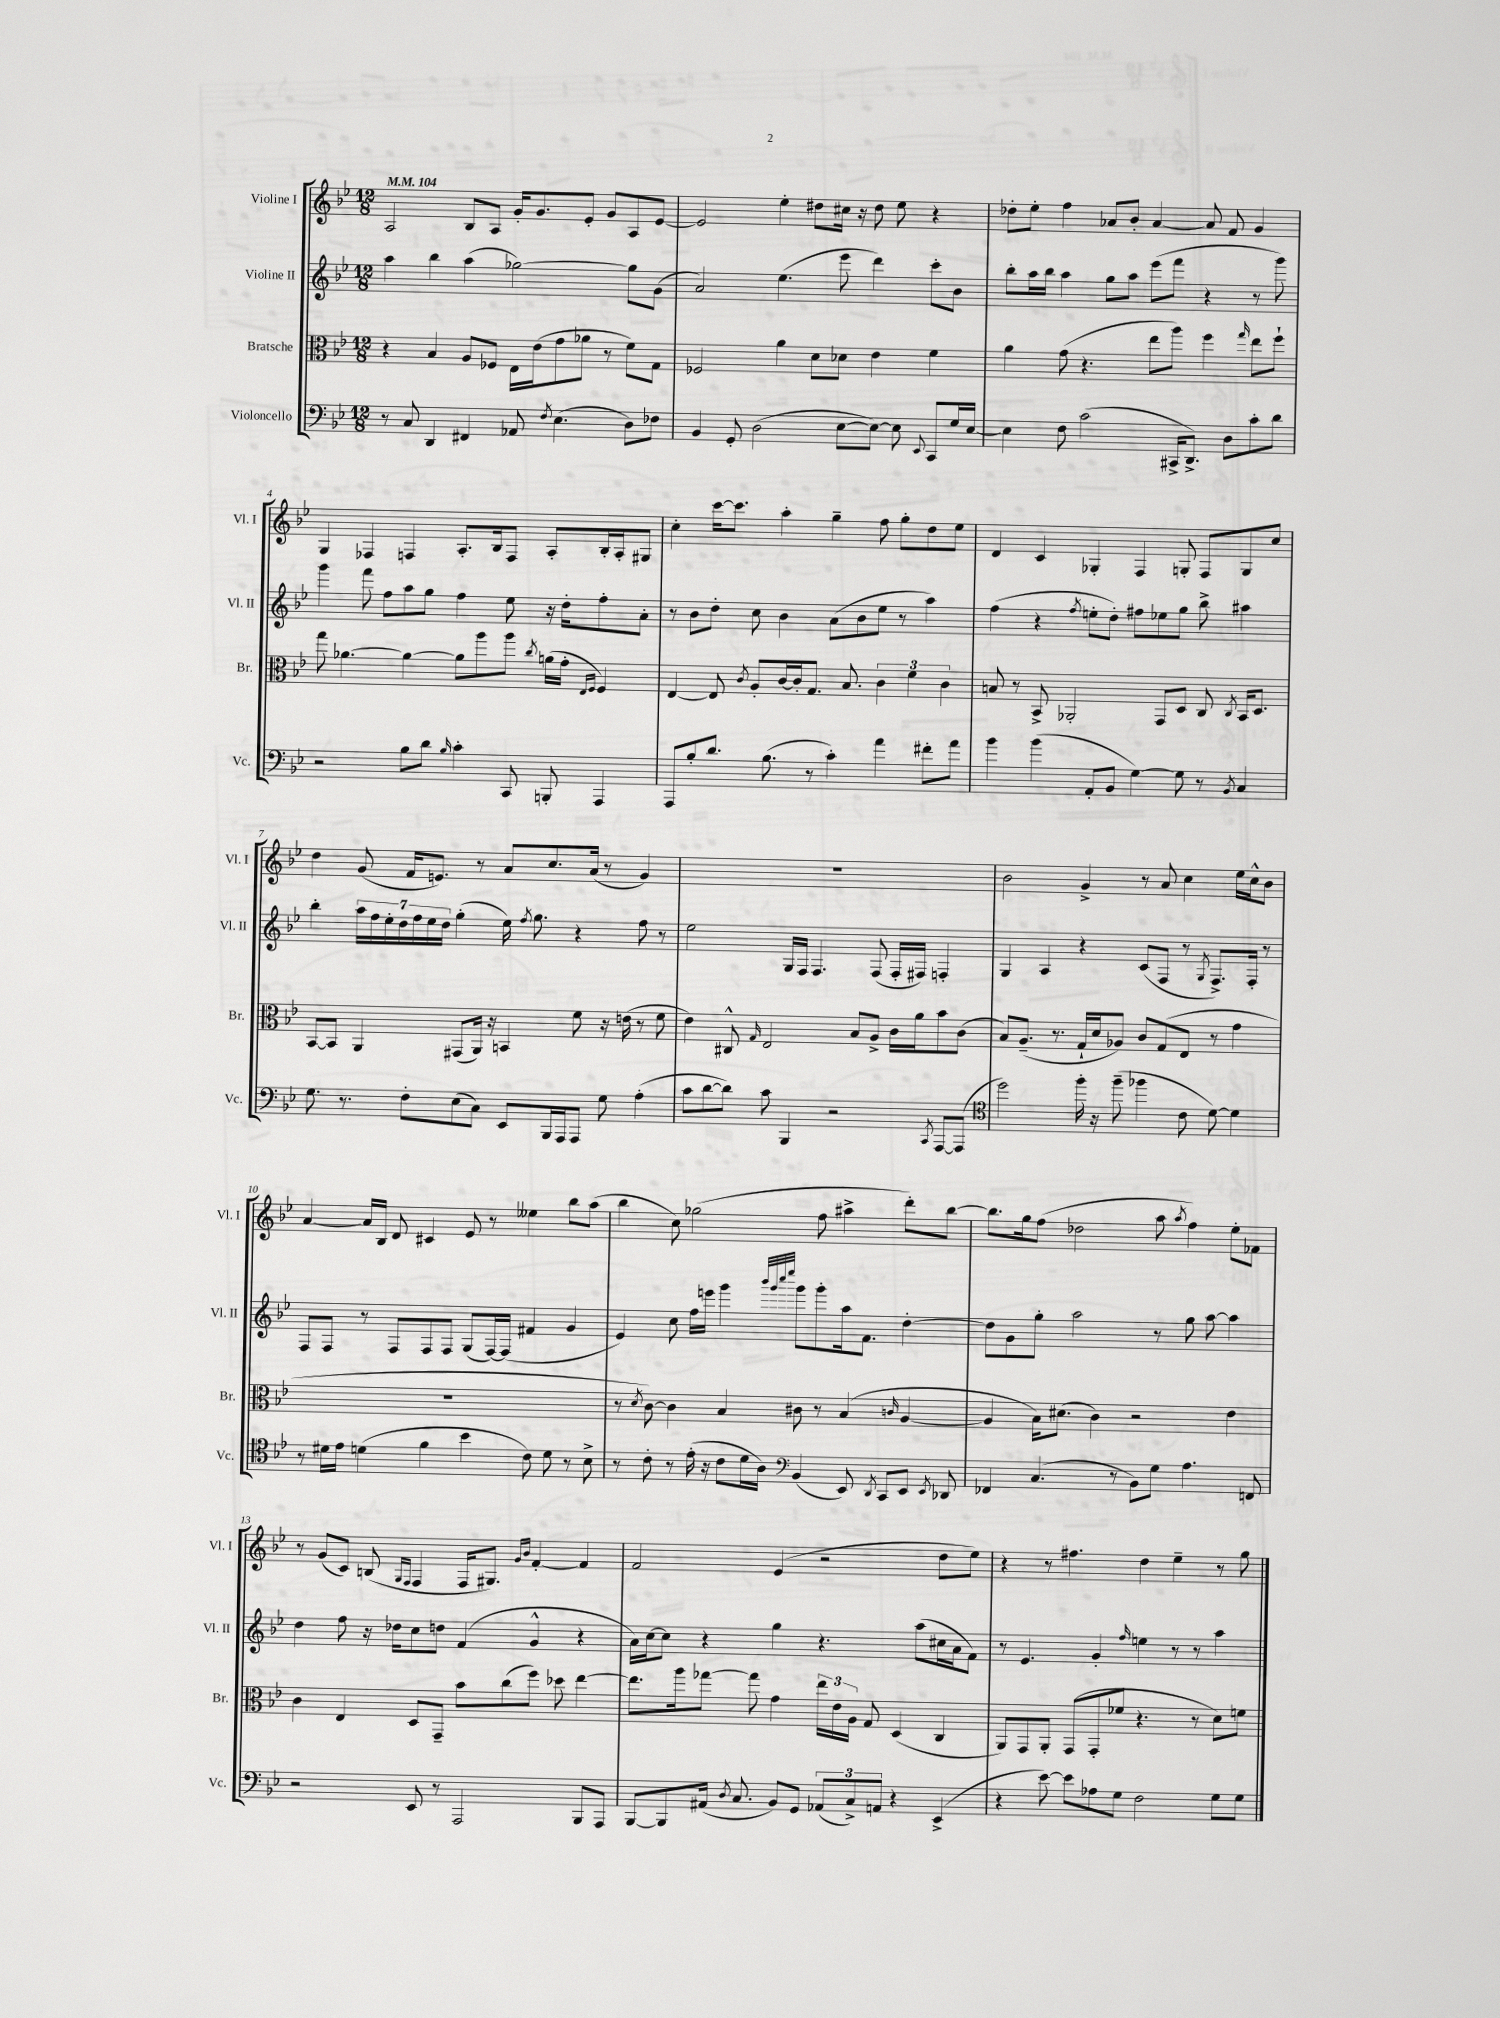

**kern	**kern	**kern	**kern
*staff4	*staff3	*staff2	*staff1
*clefF4	*clefC3	*clefG2	*clefG2
*k[b-e-]	*k[b-e-]	*k[b-e-]	*k[b-e-]
*M12/8	*M12/8	*M12/8	*M12/8
*MM104	*MM104	*MM104	*MM104
8r	4r	4aa	2A
8C	.	.	.
4DD	4B-	4bb-	.
4FF#	8A	(4aa	8B-
.	8F-	.	8A
8AA-	16E-	[2gg-)	16g'
.	(16e-	.	8.g
8qF	.	.	.
(4.E-	8g	.	.
.	8a-	.	8e-'
.	8r	.	8g
8D)	8f)	8gg-]	8A
8F-	8G	(8g	[8e-
=	=	=	=
4BB-	2F-	2a)	2e-]
8GG'	.	.	.
(2D	.	.	.
.	4a	(4.ee-	4ee-'
.	8d	.	8dd#
[8E-	8d-	8eee-	16cc#
.	.	.	16r
8E-_)	4e-	4ddd)	8dd#
8E-]	.	.	8ee-
8qqEE-	.	.	.
8CC	4f	8ccc'	4r
16G	.	8b-	.
[16E-	.	.	.
=	=	=	=
4E-]	4a	8bb-'	8dd-'
.	.	16aa	8ee-'
.	.	16bb-	.
8F	(8g	4aa	4ff
(2c	4.r	.	.
.	.	8gg	8a-
.	.	8aa	8b-'
.	8ee-	(8eee-	[4a-
16CC#^	8aa)	8fff	.
8.DD^)	.	.	.
.	4ff	4r	8a-]
8D	.	.	8f
.	16qqgg	.	.
8c'	8ee-	8r	4g
8d	8ff`	8ggg)	.
=	=	=	=
2r	8gg	4ggg	4G
.	[4.a-	.	.
.	.	8fff	4F-
.	.	8ff	.
8B-	4a-_	8aa	4F
8d	.	8gg	.
16qqB-	.	.	.
4c'	8a-]	4ff	8.A'
.	8aa	.	.
.	.	.	16B-
8CC	8aa	8ee-	8F
.	8qcc	.	.
8BBB'	(16a	16r	8A'
.	16g'	16dd'	.
.	16qqE-	.	.
.	16qqF	.	.
4AAA	4F)	8ff'	16B-'
.	.	.	16A'
.	.	8a'	8G#
=	=	=	=
8AAA	[4E-	8r	4cc'
8B-'	.	8b-	.
8.d	8E-]	8dd'	[16ccc
.	.	.	8.ccc]
.	8qc	.	.
.	8A'	8cc	.
(8.B-	.	.	.
.	[16c	4b-	4aa'
.	16c']	.	.
8r	8.G	.	.
4c')	.	(8a	4gg~
.	8.B-	.	.
.	.	8b-	.
4a	6c	8ee-	8ff
.	.	8r	8gg'
.	6f	.	.
8f#'	.	4aa)	8dd
.	6c	.	.
8a	.	.	8ee-
=	=	=	=
4b-	8B	(4ff	4d
.	8r	.	.
(4b-	8BB-^	4r	4c
.	2AA-'	.	.
.	.	8qff	.
8AA'	.	8ee'	4G-'
8BB-	.	8dd')	.
[4G)	.	8ff#	4F
.	8GG	8ee-	.
8G]	8D	8gg	8G'
8r	8C	8bb-^	8F
8qBB-	8qC	.	.
4C	16BB-	4aa#	8G
.	8.D	.	.
.	.	.	8cc
=	=	=	=
8.G	[8BB-	4bb-'	4dd
.	8BB-]	.	.
8.r	.	.	.
.	4AA	28aa	(8g
.	.	28ff	.
.	.	28ee-'	.
.	.	28dd	.
8F'	.	.	16f
.	.	28ff	.
.	.	28ee-	.
.	.	.	8.e)
.	.	28dd	.
(8E-	(8GG#	(4gg'	.
8C)	16AA)	.	8r
.	16r	.	.
8EE-	4BB	16ee-)	8a
.	.	8qff	.
.	.	8.gg	.
16BBB-	.	.	8.cc
16AAA	.	.	.
8AAA	8f	4r	.
.	.	.	(16a
8G	16r	.	8r
.	(16e	.	.
(4A'	8r	8ff	4g)
.	8f	8r	.
=	=	=	=
8c	4e-)	2ee-	1.r
[8d	.	.	.
8d])	8C#^^	.	.
.	16qqG	.	.
8c	2E-	.	.
4BBB-	.	16G	.
.	.	16F	.
.	.	4.F	.
2r	.	.	.
.	8B-	.	.
.	8A^	(8F	.
.	16c	16F'	.
.	16a	16F#)	.
8qCC	.	.	.
[8AAA	8b-	4F'	.
(8AAA]	(8c	.	.
=	=	=	=
*clefC4	*	*	*
2dd)	8B-)	4G	2b-
.	(8.A~	.	.
.	.	4A	.
.	8.r	.	.
16ff'	16G`	4r	4g^
16r	16d	.	.
(8ff~	8A-)	.	.
4ff-	8c	(8c	8r
.	(8G	8F	8a
8c	8E-	8r	4cc
.	.	8qG	.
[8d)	8r	8.F^)	.
4d]	4g	.	16ee-
.	.	16F'	16cc^^
.	.	8r	8b-
=	=	=	=
8r	1.r	8F	[4a
16d#	.	8F	.
16e-	.	.	.
(4d	.	8r	16a]
.	.	.	16B-
.	.	8F	8d
4f	.	8F	4c#
.	.	8F	.
4b-	.	(8G	8e-
.	.	[16F)	8r
.	.	(16F]	.
8c)	.	4f#	4ee--
8d	.	.	.
8r	.	4g	8bb-
8B-^	.	.	(8aa
=	=	=	=
8r	8r	4e-)	4bb-
.	8qd	.	.
8c'	[8c)	.	.
8r	4c]	8cc	8cc)
(16e-'	.	16ff	(2gg-
16r	.	16eee	.
8c	4B-	4ggg	.
16d	.	.	.
16A)	.	.	.
*clefF4	*	*	*
.	.	32qqbbb-	.
.	.	32qqggg	.
.	.	32qqcccc	.
.	.	32qqeeee-	.
(4BB-	8c#	8ggg	.
.	8r	8ggg'	8ff
8EE-)	(4B-	16aa	4aa#^
.	.	8.f	.
8qDD	.	.	.
8CC	.	.	.
.	16qqc	.	.
8EE-	[4A	[4dd'	8ddd')
8qEE-	.	.	.
8DD-	.	.	[8bb-
=	=	=	=
4FF-	4A]	8dd]	8.bb-]
.	.	8g	.
.	.	.	16gg
(4.C	16B-)	8gg'	(8ff
.	(8.d#	.	.
.	.	2aa	2dd-
.	4c)	.	.
8r	.	.	.
8BB-)	2r	.	.
8G	.	8r	8aa
.	.	.	8qaa
4.A	.	8gg	4ff)
.	.	[8aa	.
.	4e-	4aa]	8ee-'
8FF	.	.	8f-
=	=	=	=
2r	4c	4dd	8r
.	.	.	(8g
.	4E-	8ff	8c)
.	.	16r	(8B
.	.	16dd-	.
.	.	.	16qqG
.	.	.	16qqF
8EE-	8D	8cc	4F
8r	8GG~	8dd	.
2AAA	8b-	(4f	16F
.	.	.	8.G#)
.	(8cc	.	.
.	.	.	16qqg
.	.	.	16qqb-
.	8ff)	4g^^	[4f'
.	8dd-	.	.
8BBB-	[4ee-	4r	4f]
8AAA	.	.	.
=	=	=	=
[8BBB-	8.ee-]	16a)	2f
.	.	[16cc	.
8BBB-]	.	8cc]	.
.	16aa	.	.
(16AA#	[8gg-	4r	.
8qD	.	.	.
8.C	.	.	.
.	8gg-]	.	.
8BB-)	4g	4gg	(4e-
8GG	.	.	.
(12AA-	24ee-	4.r	2r
.	24e-	.	.
12C^)	24A	.	.
.	8G	.	.
12AA	.	.	.
4r	(4D	.	.
.	.	(8aa	.
(4EE-^	4C	16cc#	8dd
.	.	16a	.
.	.	8f)	8ee-)
=	=	=	=
4r	8AA)	8r	4r
.	8GG	4.e-	.
[8e-)	8AA'	.	8r
8e-]	(8GG	.	4.ff#
8A-	8GG'	4g'	.
8G	8f-	.	.
.	.	16qqff	.
2F	4.r	4ee	4dd
.	.	8r	4ee-~
.	8r	8r	.
8G	8d)	4aa	8r
8G	8f	.	8gg
==	==	==	==
*-	*-	*-	*-
